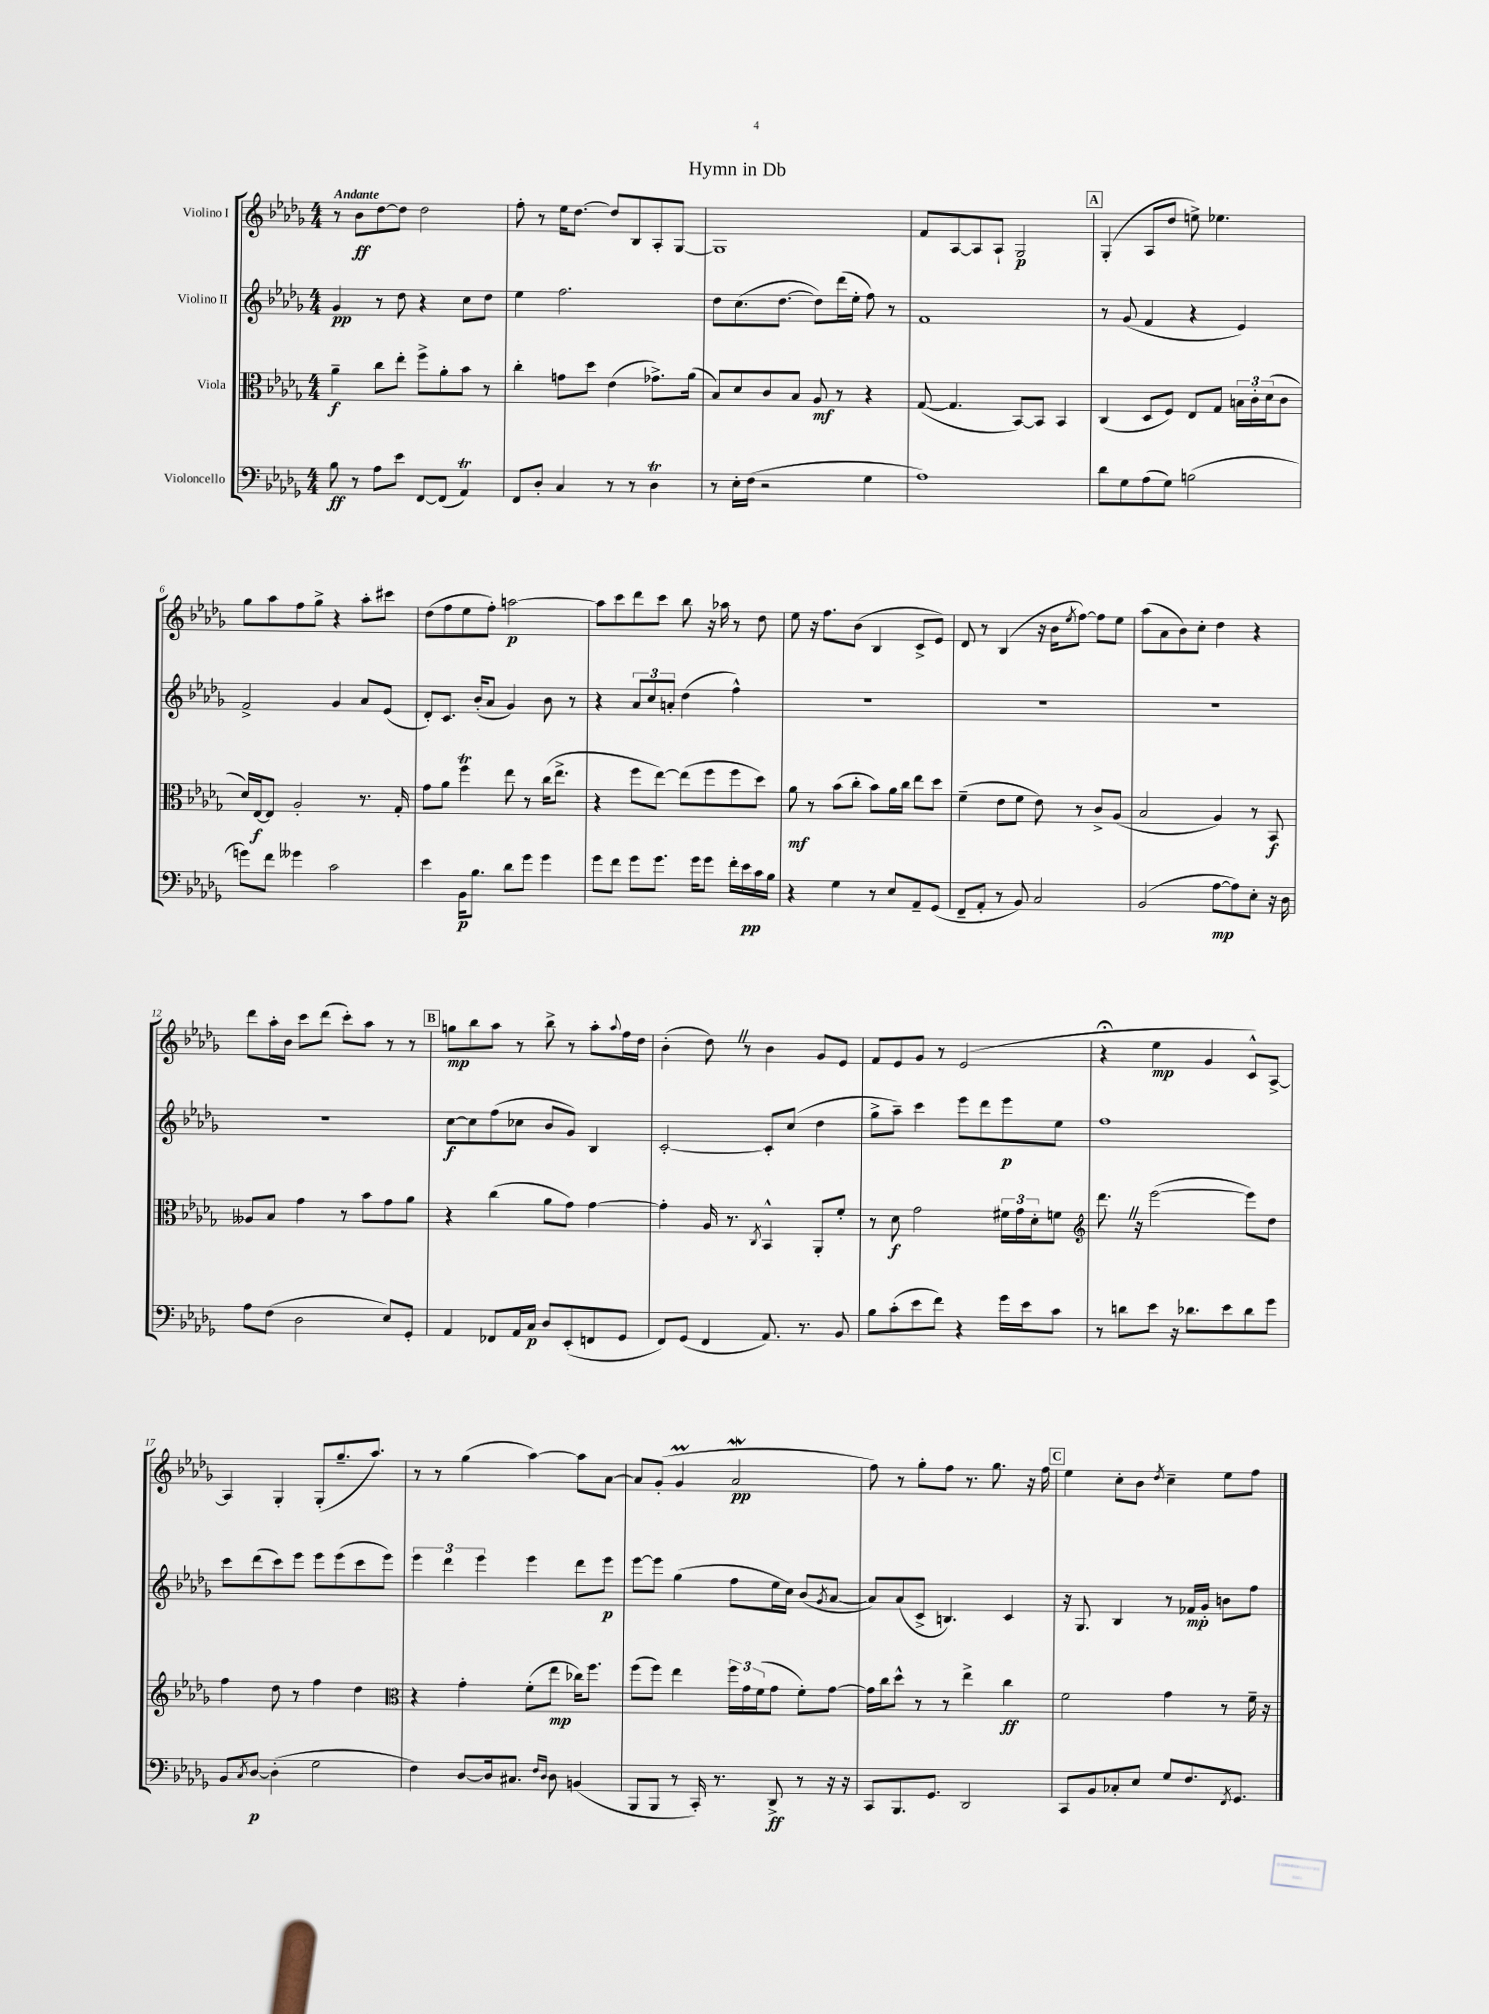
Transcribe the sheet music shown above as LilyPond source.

\header { title = "Hymn in Db" }
<<
\new StaffGroup <<
\new Staff = "s0" \with { instrumentName = "Violino I" } {
    \clef treble \key des \major \numericTimeSignature \time 4/4 \tempo "Andante"
    r8 bes'8\ff des''8~ des''8 des''2 |
    f''8-. r8 ees''16 des''8.~ des''8 bes8 aes8-. ges8~ |
    ges1 |
    f'8 aes8~ aes8 aes8-! ges2\p |
    \mark \markup { \box "A" } ges4-.( aes8 des''8 e''8->) ees''4. |
    ges''8 aes''8 f''8 ges''8-> r4 aes''8-. cis'''8 |
    des''8( f''8 ees''8 f''8-.) a''2~\p |
    a''8 c'''8 des'''8 c'''8 bes''8 r16 aes''16 r8 des''8 |
    ees''8 r16 f''8. bes'8( bes4 c'8-> ees'8) |
    des'8 r8 bes4( r16 bes'16 \acciaccatura { ees''8 } f''8~) f''8 ees''8 |
    aes''8( aes'8 bes'8) c''8-. des''4 r4 |
    des'''8 aes''16-. bes'16 c'''8 des'''8( c'''8-.) aes''8 r8 r8 |
    \mark \markup { \box "B" } g''8\mp bes''8 aes''8 r8 bes''8-> r8 aes''8-. \appoggiatura { aes''8 } f''16 des''16 |
    bes'4-.( des''8) \once \override BreathingSign.text = \markup { \musicglyph "scripts.caesura.straight" } \breathe r8 bes'4 ges'8 ees'8 |
    f'8 ees'8 ges'8 r8 ees'2( |
    r4\fermata ees''4\mp ges'4 c'8-^) aes8~-> |
    aes4 ges4-. ges8-.( ges''8.-- aes''8.) |
    r8 r8 ges''4( aes''4~) aes''8 aes'8~ |
    aes'8 ges'8-.( ges'4\prall aes'2\mordent\pp |
    f''8) r8 ges''8-. f''8 r8. ges''8. r16 f''16 |
    \mark \markup { \box "C" } ees''4 c''8-. bes'8 \acciaccatura { des''8 } c''4-- ees''8 f''8 \bar "|." |
}
\new Staff = "s1" \with { instrumentName = "Violino II" } {
    \clef treble \key des \major \numericTimeSignature \time 4/4
    ges'4\pp r8 des''8 r4 c''8 des''8 |
    ees''4 f''2. |
    des''8 c''8.( des''8.~ des''8) des'''16( ees''16-. f''8) r8 |
    f'1 |
    \mark \markup { \box "A" } r8 ges'8( f'4 r4 ees'4) |
    f'2-> ges'4 aes'8 ees'8( |
    des'8-.) c'8. bes'16-.( aes'8 ges'4) bes'8 r8 |
    r4 \tuplet 3/2 { aes'8 c''8 a'8-. } des''4( f''4-^) |
    R1 |
    R1 |
    R1 |
    R1 |
    \mark \markup { \box "B" } c''8~\f c''8 f''8( ces''8 bes'8 ges'8) bes4 |
    c'2~-. c'8-. c''8( des''4 |
    ges''8-> aes''8--) c'''4 ees'''8 des'''8 ees'''8\p ees''8 |
    f''1 |
    c'''8 des'''8( c'''8) ees'''8 ees'''8 ees'''8( c'''8 ees'''8) |
    \tuplet 3/2 { ees'''4 des'''4 ees'''4 } ees'''4 des'''8 ees'''8\p |
    ees'''8~ ees'''8 ges''4( f''8 ees''16 c''16) bes'8( \acciaccatura { ges'8 } aes'8~ |
    aes'8) aes'8( c'8-> b4.) c'4 |
    \mark \markup { \box "C" } r16 ges8. bes4 r8 fes'16\mp ges'16-. b'8 f''8 \bar "|." |
}
\new Staff = "s2" \with { instrumentName = "Viola" } {
    \clef alto \key des \major \numericTimeSignature \time 4/4
    aes'4--\f c''8 ees''8-. f''8-> aes'8-. bes'8 r8 |
    c''4-. g'8 des''8 ees'4( ges'8.->) aes'16( |
    bes8) des'8 c'8 bes8 aes8\mf r8 r4 |
    ges8~( ges4. bes,8~) bes,8 bes,4 |
    \mark \markup { \box "A" } c4( des8 f8) ees8 ges8 \tuplet 3/2 { b16 c'16-. des'16( } c'8 |
    des'16) ees16~\f ees8 aes2-. r8. ges16-. |
    ges'8 aes'8 f''4\trill ees''8 r8 c''16( ees''8.-> |
    r4 f''8 ees''8~) ees''8( f''8 f''8 des''8) |
    aes'8\mf r8 bes'8( c''8-. bes'8) aes'16 c''16 ees''8 des''8 |
    f'4--( ees'8 f'8 ees'8) r8 c'8-> aes8( |
    bes2 aes4) r8 bes,8\f |
    aeses8 bes8 ges'4 r8 bes'8 ges'8 aes'8 |
    \mark \markup { \box "B" } r4 c''4( aes'8 ges'8) ges'4~ |
    ges'4-. aes16 r8. \acciaccatura { c8 } bes,4-^ aes,8-. f'8-. |
    r8 des'8\f ges'2 \tuplet 3/2 { fis'16 ges'16 des'16-. } f'8 |
    \clef treble des'''8. \once \override BreathingSign.text = \markup { \musicglyph "scripts.caesura.straight" } \breathe r16 ees'''2~( ees'''8) des''8 |
    f''4 des''8 r8 f''4 des''4 |
    \clef alto r4 ges'4-. f'8-.( ees''8\mp ces''16) f''8. |
    f''8( f''8) ees''4 \tuplet 3/2 { f''16 ges'16 f'16( } ges'8 f'8-.) ges'8~ |
    ges'16 c''16 des''8-^ r8 r8 ees''4-> c''4\ff |
    \mark \markup { \box "C" } f'2 ges'4 r8 f'16-- r16 \bar "|." |
}
\new Staff = "s3" \with { instrumentName = "Violoncello" } {
    \clef bass \key des \major \numericTimeSignature \time 4/4
    bes8\ff r8 aes8 ees'8 f,8~ f,8( aes,4\trill) |
    f,8 des8-. c4 r8 r8 des4\trill |
    r8 ees16-. f16( r2 ges4 |
    aes1) |
    \mark \markup { \box "A" } des'8 ges8 aes8( ges8) b2( |
    g'8) f'8 geses'4 c'2 |
    ees'4 bes,16\p bes8. des'8 ges'8 ges'4 |
    ges'8 f'8 ges'8 ges'8. ges'16 ges'8 f'16-. ees'16\pp c'16 bes16 |
    r4 ges4 r8 ees8 aes,8-- ges,8( |
    f,8-- aes,8-. r8 bes,8) c2 |
    bes,2( aes8~\mp aes8) ees8-. r16 des16 |
    aes8 f8( des2 ees8) ges,8-. |
    \mark \markup { \box "B" } aes,4 fes,8 aes,16 c16\p des8 ees,8-.( f,8 ges,8 |
    f,8) ges,8( f,4 aes,8.) r8. bes,8 |
    bes8 c'8-.( ees'8 f'8) r4 ges'16 ees'16 c'8 |
    r8 d'8 ees'8 r16 des'8. ees'8 des'8 ges'8 |
    bes,8 \acciaccatura { c8 } des8~\p des4-.( ges2 |
    f4) des8~ des16 cis8. \grace { f16 des16 } des8 b,4( |
    bes,,8 bes,,8 r8 c,16-.) r8. des,8->\ff r8 r16 r16 |
    c,8 bes,,8. ges,8. des,2 |
    \mark \markup { \box "C" } c,8 bes,8 ces8-. ees8 ges8 f8. \acciaccatura { f,8 } ges,8. \bar "|." |
}
>>
>>
